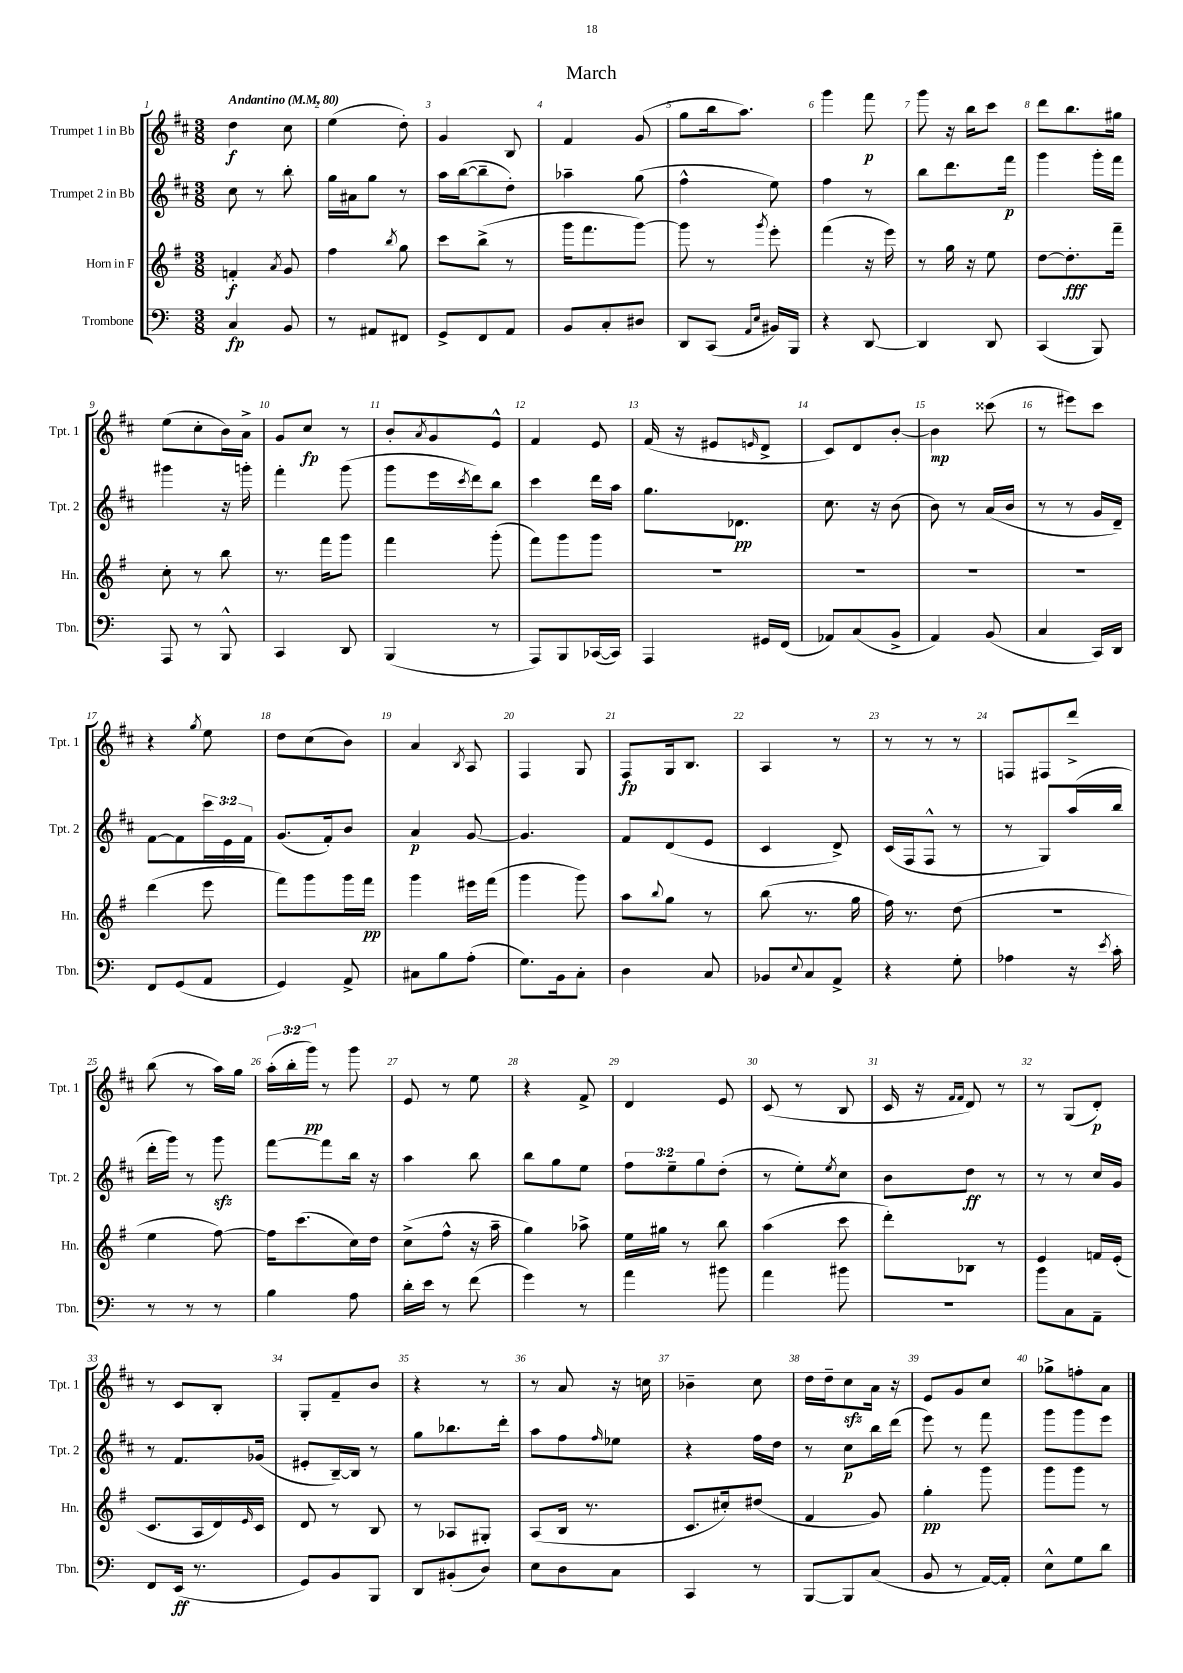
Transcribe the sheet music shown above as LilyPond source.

\header { title = "March" }
<<
\new StaffGroup <<
\new Staff = "s0" \with { instrumentName = "Trumpet 1 in Bb" shortInstrumentName = "Tpt. 1" } {
    \clef treble \key d \major \numericTimeSignature \time 3/8 \override Staff.TupletNumber.text = #tuplet-number::calc-fraction-text \tempo "Andantino" 4 = 80
    d''4\f cis''8 |
    e''4( d''8-.) |
    g'4 b8 |
    fis'4 g'8( |
    g''8 b''16 a''8.) |
    g'''4 fis'''8\p |
    g'''8 r16 b''16 cis'''8 |
    d'''8 b''8. gis''16 |
    e''8( cis''8-. b'16) a'16-> |
    g'8 cis''8\fp r8 |
    b'8-. \acciaccatura { a'8 } g'8 e'8-^ |
    fis'4 e'8 |
    fis'16( r16 eis'8 \grace { e'16 } d'8-> |
    cis'8) d'8 b'8~-. |
    b'4\mp cisis'''8( |
    r8 eis'''8) cis'''8 |
    r4 \acciaccatura { g''8 } e''8 |
    d''8 cis''8( b'8) |
    a'4 \acciaccatura { b8 } a8 |
    fis4 g8 |
    fis8\fp g16 b8. |
    a4 r8 |
    r8 r8 r8 |
    f8 fis8 d'''8-> |
    b''8( r8 a''16) g''16 |
    \tuplet 3/2 { a''16-.( b''16-. g'''16\pp) } r8 g'''8 |
    e'8 r8 e''8 |
    r4 fis'8-> |
    d'4 e'8 |
    cis'8( r8 b8 |
    cis'16 r16 \grace { fis'16 fis'16 } d'8) r8 |
    r8 g8( d'8-.\p) |
    r8 cis'8 b8-. |
    g8-. fis'8-- b'8 |
    r4 r8 |
    r8 a'8 r16 c''16 |
    bes'4-- cis''8 |
    d''16 d''16-- cis''8\sfz a'16 r16 |
    e'8 g'8 cis''8 |
    ges''8-> f''8-. a'8 \bar "|." |
}
\new Staff = "s1" \with { instrumentName = "Trumpet 2 in Bb" shortInstrumentName = "Tpt. 2" } {
    \clef treble \key d \major \numericTimeSignature \time 3/8 \override Staff.TupletNumber.text = #tuplet-number::calc-fraction-text
    cis''8 r8 b''8-. |
    g''16 ais'16 g''8 r8 |
    a''16 b''16~( b''8-- d''8-.) |
    aes''4-- g''8( |
    fis''4-^ e''8) |
    fis''4 r8 |
    b''8 d'''8. fis'''16\p |
    g'''4 g'''16-. fis'''16 |
    gis'''4 r16 g'''16-. |
    fis'''4-. g'''8( |
    g'''8 e'''16 \acciaccatura { cis'''8 } d'''16) b''8 |
    cis'''4 d'''16 a''16 |
    g''8. des'8.\pp |
    cis''8. r16 b'8( |
    b'8) r8 a'16( b'16 |
    r8 r8 g'16 d'16--) |
    fis'8~ fis'8 \tuplet 3/2 { cis'''16 e'16 fis'16 } |
    g'8.( fis'16-.) b'8 |
    a'4\p g'8~ |
    g'4. |
    fis'8 d'8( e'8 |
    cis'4 d'8->) |
    cis'16( fis16 fis8-^ r8 |
    r8 g8) a''16( b''16 |
    d'''16-. g'''16) r8 g'''8\sfz |
    fis'''8~ fis'''8 b''16 r16 |
    a''4 b''8 |
    b''8 g''8 e''8 |
    \tuplet 3/2 { fis''8 e''8-- g''8 } d''8-.( |
    r8 e''8-.) \acciaccatura { e''8 } cis''8 |
    b'8 d''8\ff r8 |
    r8 r8 cis''16 g'16 |
    r8 fis'8. ges'16( |
    eis'8-. b16~--) b16 r8 |
    g''8 bes''8. d'''16-. |
    a''8 fis''8 \grace { fis''16 } ees''8 |
    r4 fis''16 d''16 |
    r8 cis''8\p b''16 d'''16( |
    e'''8) r8 fis'''8 |
    g'''8 g'''8 e'''8 \bar "|." |
}
\new Staff = "s2" \with { instrumentName = "Horn in F" shortInstrumentName = "Hn." } {
    \clef treble \key g \major \numericTimeSignature \time 3/8
    f'4-.\f \acciaccatura { a'8 } g'8 |
    fis''4 \acciaccatura { b''8 } g''8 |
    c'''8 b''8->( r8 |
    g'''16 fis'''8. g'''8~) |
    g'''8 r8 \acciaccatura { g'''8 } e'''8-. |
    fis'''4( r16 e'''16) |
    r8 g''16 r16 e''8 |
    d''8~ d''8.-.\fff fis'''16-- |
    c''8-. r8 b''8 |
    r8. fis'''16 g'''8 |
    fis'''4 g'''8-.( |
    fis'''8) g'''8 g'''8 |
    R4. |
    R4. |
    R4. |
    R4. |
    d'''4( e'''8 |
    fis'''8) g'''8 g'''16 fis'''16\pp |
    g'''4 eis'''16 fis'''16( |
    g'''4 g'''8) |
    a''8 \appoggiatura { b''8 } g''8 r8 |
    b''8( r8. g''16 |
    fis''16) r8. d''8( |
    R4. |
    e''4 fis''8~) |
    fis''16 c'''8.( c''16) d''16 |
    c''8->( fis''8-^ r16 a''16-- |
    g''4) aes''8-> |
    e''16 gis''16 r8 b''8 |
    a''4( c'''8 |
    d'''8-.) bes8 r8 |
    e'4 f'16 e'16-.( |
    c'8. a16 d'16) \grace { e'16 } c'16 |
    d'8 r8 b8 |
    r8 aes8 gis8-. |
    a8( b16 r8. |
    c'8. cis''16-.) dis''8( |
    fis'4 g'8) |
    g''4-.\pp g'''8 |
    g'''8 g'''8 r8 \bar "|." |
}
\new Staff = "s3" \with { instrumentName = "Trombone" shortInstrumentName = "Tbn." } {
    \clef bass \key c \major \numericTimeSignature \time 3/8
    c4\fp b,8 |
    r8 ais,8 fis,8 |
    g,8-> f,8 a,8 |
    b,8 c8-. dis8 |
    d,8 c,8( \grace { a,16 e16 } bis,16) b,,16 |
    r4 d,8~ |
    d,4 d,8 |
    c,4( b,,8) |
    a,,8 r8 b,,8-^ |
    c,4 d,8 |
    b,,4( r8 |
    a,,8) b,,8 ces,16~( ces,16) |
    a,,4 gis,16 f,16( |
    aes,8) c8( b,8-> |
    a,4) b,8( |
    c4 c,16) d,16 |
    f,8 g,8( a,8 |
    g,4) a,8-> |
    cis8 b8 a8-.( |
    g8.) b,16 c8-. |
    d4 c8 |
    bes,8 \appoggiatura { e8 } c8 a,8-> |
    r4 g8-. |
    aes4 r16 \acciaccatura { e'8 } c'16-. |
    r8 r8 r8 |
    b4 a8 |
    d'16-. e'16 r8 f'8( |
    g'4) r8 |
    a'4 bis'8 |
    a'4 bis'8 |
    R4. |
    b'8 c8 a,8-- |
    f,8 e,16\ff( r8. |
    g,8) b,8 b,,8 |
    d,8 bis,8-.( d8) |
    e8 d8 c8 |
    c,4 r8 |
    b,,8~ b,,8 c8( |
    b,8 r8 a,16~) a,16-. |
    e8-^ g8 d'8 \bar "|." |
}
>>
>>
\layout { \context { \Score \override BarNumber.break-visibility = ##(#f #t #t) barNumberVisibility = #all-bar-numbers-visible } }
